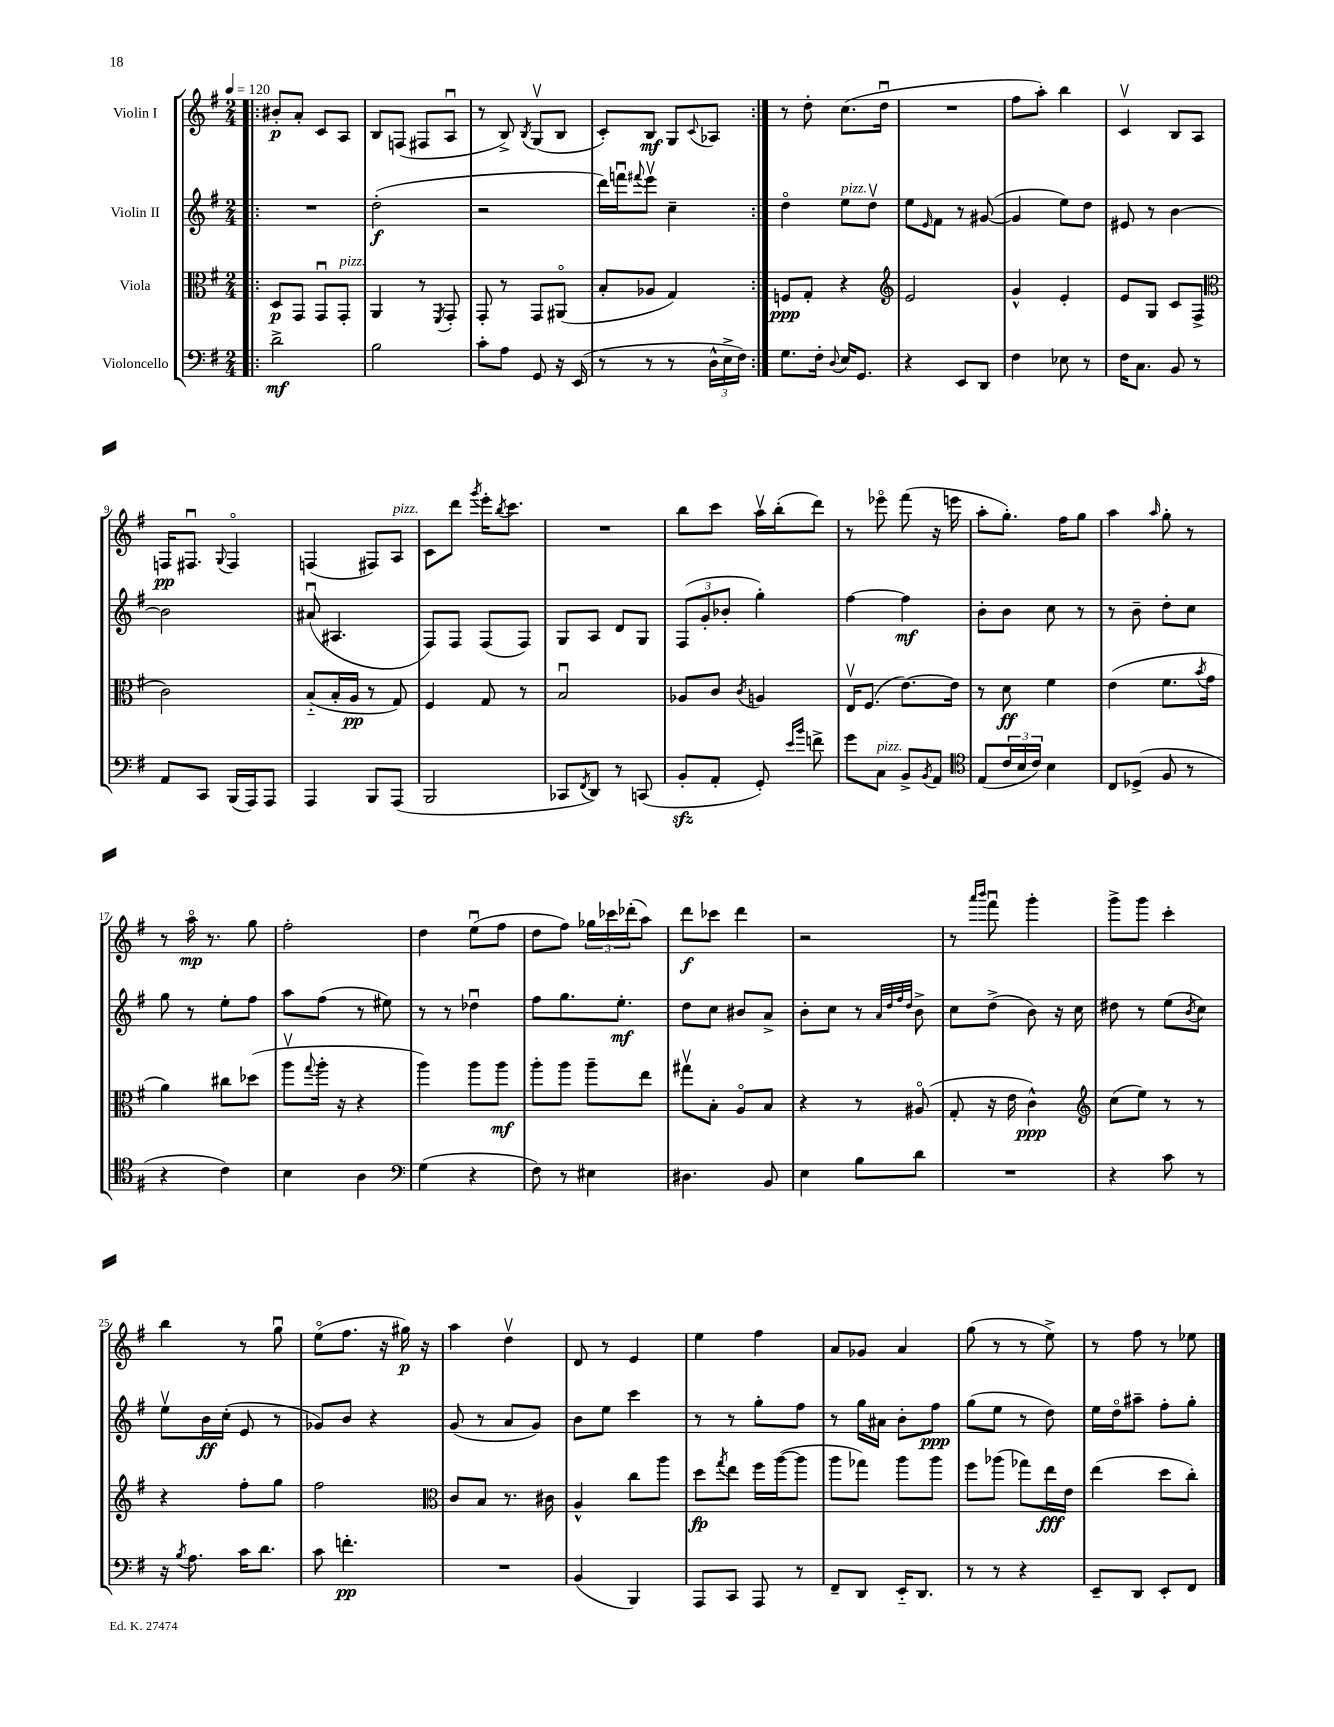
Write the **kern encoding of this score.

**kern	**dynam	**kern	**dynam	**kern	**dynam	**kern	**dynam
*part4	*part4	*part3	*part3	*part2	*part2	*part1	*part1
*staff4	*staff4	*staff3	*staff3	*staff2	*staff2	*staff1	*staff1
*I"Violoncello	*	*I"Viola	*	*I"Violin II	*	*I"Violin I	*
*clefF4	*	*clefC3	*	*clefG2	*	*clefG2	*
*k[f#]	*	*k[f#]	*	*k[f#]	*	*k[f#]	*
*M2/4	*	*M2/4	*	*M2/4	*	*M2/4	*
*MM120	*	*MM120	*	*MM120	*	*MM120	*
=1!|:	=1!|:	=1!|:	=1!|:	=1!|:	=1!|:	=1!|:	=1!|:
2d^\	mf	8D/L	p	2r	.	8b#X'/L	p
.	.	8GG/J	.	.	.	8a'/J	.
.	.	8GGu/L	.	.	.	8c/L	.
!	!	!LO:TX:a:i:t=pizz.	!	!	!	!	!
.	.	8GG'/J	.	.	.	8A/J	.
=2	=2	=2	=2	=2	=2	=2	=2
2B\	.	4AA/	.	(2dd'\	f	8B/L	.
.	.	.	.	.	.	(8Fn/J	.
.	.	8r	.	.	.	8F#X/L	.
.	.	8qFF#/	.	.	.	.	.
.	.	8GG'/	.	.	.	8Au/J	.
=3	=3	=3	=3	=3	=3	=3	=3
8c'\L	.	8GG'/	.	2r	.	8r	.
8A\J	.	8r	.	.	.	8B^/)	.
.	.	.	.	.	.	8qB/	.
8GG/	.	8GG/L	.	.	.	(8Gv/L	.
16r	.	(8AA#X/J	.	.	.	8B/J	.
(16EE/	.	.	.	.	.	.	.
=4	=4	=4	=4	=4	=4	=4	=4
8r	.	8B'/L	.	16ddd\LL)	.	8c'/L)	.
.	.	.	.	16fffnu\J	.	.	.
.	.	.	.	8qqfff#X/	.	.	.
8r	.	8A-X/J	.	8eeev\J	.	8B/J	mf
8r	.	4G/)	.	4cc~\	.	8G/L	.
.	.	.	.	.	.	8qqc/	.
24D^^\LL	.	.	.	.	.	8A-X/J	.
24E^\	.	.	.	.	.	.	.
24F#\JJ)	.	.	.	.	.	.	.
=5:|!	=5:|!	=5:|!	=5:|!	=5:|!	=5:|!	=5:|!	=5:|!
8.G\L	.	8Fn/L	ppp	4dd\	.	8r	.
.	.	8G'/J	.	.	.	8dd'\	.
16F#'\Jk	.	.	.	.	.	.	.
8qqD/	.	.	.	.	.	.	.
!	!	!	!	!LO:TX:a:i:t=pizz.	!	!	!
16E/KL	.	4r	.	8ee\L	.	(8.cc\L	.
8.GG/J	.	.	.	.	.	.	.
.	.	.	.	8ddv\J	.	.	.
.	.	.	.	.	.	16ddu\Jk	.
=6	=6	=6	=6	=6	=6	=6	=6
*	*	*clefG2	*	*	*	*	*
4r	.	2e/	.	8ee\L	.	2r	.
.	.	.	.	16qqe/	.	.	.
.	.	.	.	8f#\J	.	.	.
8EE/L	.	.	.	8r	.	.	.
8DD/J	.	.	.	([8g#X/	.	.	.
=7	=7	=7	=7	=7	=7	=7	=7
4F#\	.	4g^^/	.	4g#/]	.	8ff#\L	.
.	.	.	.	.	.	8aa'\J)	.
8E-X\	.	4e'/	.	8ee\L)	.	4bb\	.
8r	.	.	.	8dd\J	.	.	.
=8	=8	=8	=8	=8	=8	=8	=8
16F#\KL	.	8e/L	.	8e#X/	.	4cv/	.
8.C\J	.	.	.	.	.	.	.
.	.	8G/J	.	8r	.	.	.
8BB/	.	8c/L	.	[4b\	.	8B/L	.
8r	.	(8F#^/J	.	.	.	8A/J	.
!!LO:LB:g=z
=9	=9	=9	=9	=9	=9	=9	=9
*	*	*clefC3	*	*	*	*	*
8AA/L	.	2c\)	.	2b\]	.	16Fn/KL	pp
.	.	.	.	.	.	8.F#Xu/J	.
8CC/J	.	.	.	.	.	.	.
.	.	.	.	.	.	8qqG/	.
(16BBB/LL	.	.	.	.	.	4F#/	.
16AAA/J)	.	.	.	.	.	.	.
8AAA/J	.	.	.	.	.	.	.
=10	=10	=10	=10	=10	=10	=10	=10
4AAA/	.	(8B/L	.	(8a#Xu/	.	(4Fn/	.
.	.	16B'/L	.	4.A#X/	.	.	.
.	.	16A/JJ	pp	.	.	.	.
8BBB/L	.	8r	.	.	.	8F#X/L)	.
!	!	!	!	!	!	!LO:TX:a:i:t=pizz.	!
(8AAA/J	.	8G/)	.	.	.	8A/J	.
=11	=11	=11	=11	=11	=11	=11	=11
2BBB/	.	4F#/	.	8F#/L)	.	8c\L	.
.	.	.	.	8F#/J	.	8ddd\J	.
.	.	.	.	.	.	8qggg/	.
.	.	8G/	.	(8F#/L	.	16eee'\KL	.
.	.	.	.	.	.	8qbb/	.
.	.	.	.	.	.	8.ccc\J	.
.	.	8r	.	8F#/J)	.	.	.
=12	=12	=12	=12	=12	=12	=12	=12
8CC-X/L	.	2Bu/	.	8G/L	.	2r	.
8qFF#/	.	.	.	.	.	.	.
8DD/J)	.	.	.	8A/J	.	.	.
8r	.	.	.	8d/L	.	.	.
(8CCn/	.	.	.	8G/J	.	.	.
=13	=13	=13	=13	=13	=13	=13	=13
8BBzz'/L	.	8A-X/L	.	(12F#/L	.	8bb\L	.
.	.	.	.	12g'/	.	.	.
8AA'/J	.	8c/J	.	.	.	8ccc\J	.
.	.	.	.	12b-X'/J	.	.	.
.	.	8qc/	.	.	.	.	.
8GG'/)	.	4An/	.	4gg'\)	.	16aav\LL	.
.	.	.	.	.	.	(16bb'\J	.
16qqe/LL	.	.	.	.	.	.	.
16qqb/JJ	.	.	.	.	.	.	.
8fn^\	.	.	.	.	.	8ddd\J)	.
=14	=14	=14	=14	=14	=14	=14	=14
8g\L	.	16Ev/KL	.	[4ff#\	.	8r	.
.	.	(8.F#/J	.	.	.	.	.
!LO:TX:a:i:t=pizz.	!	!	!	!	!	!	!
8C\J	.	.	.	.	.	8eee-X\	.
8BB^/L	.	[8.e\L)	.	4ff#\]	mf	(8fff#\	.
8qBB/	.	.	.	.	.	.	.
8AA/J	.	.	.	.	.	16r	.
.	.	16e\Jk]	.	.	.	16eeen\	.
=15	=15	=15	=15	=15	=15	=15	=15
*clefC4	*	*	*	*	*	*	*
(8E/L	.	8r	.	8b'\L	.	8aa'\L	.
24c/L	.	8d\	ff	8b\J	.	8.gg'\J)	.
24B/	.	.	.	.	.	.	.
24c/JJ)	.	.	.	.	.	.	.
4B\	.	4f#\	.	8cc\	.	.	.
.	.	.	.	.	.	16ff#\KL	.
.	.	.	.	8r	.	8gg\J	.
=16	=16	=16	=16	=16	=16	=16	=16
8C/L	.	(4e\	.	8r	.	4aa\	.
(8D-X^/J	.	.	.	8b~\	.	.	.
.	.	.	.	.	.	16qqaa/	.
8F#/	.	8.f#\L	.	8dd'\L	.	8gg'\	.
8r	.	.	.	8cc\J	.	8r	.
.	.	8qb/	.	.	.	.	.
.	.	16g\Jk	.	.	.	.	.
!!LO:LB:g=z
=17	=17	=17	=17	=17	=17	=17	=17
4r	.	4a\)	.	8gg\	.	8r	.
.	.	.	.	8r	.	16aa\	mp
.	.	.	.	.	.	8.r	.
4c\)	.	8cc#X\L	.	8ee'\L	.	.	.
.	.	(8dd-X\J	.	8ff#\J	.	8gg\	.
=18	=18	=18	=18	=18	=18	=18	=18
4B\	.	8aav\L	.	8aa\L	.	2ff#'\	.
.	.	8qqgg/	.	.	.	.	.
.	.	16aa'\Jk	.	(8ff#\J	.	.	.
.	.	16r	.	.	.	.	.
4A\	.	4r	.	8r	.	.	.
.	.	.	.	8ee#X\)	.	.	.
=19	=19	=19	=19	=19	=19	=19	=19
*clefF4	*	*	*	*	*	*	*
(4G\	.	4aa\)	.	8r	.	4dd\	.
.	.	.	.	8r	.	.	.
4r	.	8aa\L	.	4dd-Xu\	.	(8eeu\L	.
.	.	8aa\J	mf	.	.	8ff#\J	.
=20	=20	=20	=20	=20	=20	=20	=20
8F#\)	.	8aa'\L	.	8ff#\L	.	8dd\L	.
8r	.	8aa\J	.	8.gg\	.	8ff#\J)	.
4E#X\	.	8aa~\L	.	.	.	24gg-X\LL	.
.	.	.	.	.	.	24ccc-X\	.
.	.	.	.	8.ee'\J	mf	.	.
.	.	.	.	.	.	(24ddd-X'\J	.
.	.	8ee\J	.	.	.	8aa\J)	.
=21	=21	=21	=21	=21	=21	=21	=21
4.D#X\	.	8gg#Xv\L	.	8dd\L	.	8ddd\L	f
.	.	8B'\J	.	8cc\J	.	8ccc-X\J	.
.	.	8A/L	.	8b#X/L	.	4ddd\	.
8BB/	.	8B/J	.	8a^/J	.	.	.
=22	=22	=22	=22	=22	=22	=22	=22
4E\	.	4r	.	8b'\L	.	2r	.
.	.	.	.	8cc\J	.	.	.
8B\L	.	8r	.	8r	.	.	.
.	.	.	.	32qqa/LLL	.	.	.
.	.	.	.	32qqdd/	.	.	.
.	.	.	.	32qqff#/	.	.	.
.	.	.	.	32qqdd/JJJ	.	.	.
8d\J	.	(8A#X/	.	8b^\	.	.	.
=23	=23	=23	=23	=23	=23	=23	=23
2r	.	8G'/	.	8cc\L	.	8r	.
.	.	.	.	.	.	16qqaaa/LL	.
.	.	.	.	.	.	16qqbbb/JJ	.
.	.	16r	.	(8dd^\J	.	8fff#u\	.
.	.	16e\	.	.	.	.	.
.	.	4c^^\)	ppp	8b\)	.	4ggg'\	.
.	.	.	.	16r	.	.	.
.	.	.	.	16cc\	.	.	.
=24	=24	=24	=24	=24	=24	=24	=24
*	*	*clefG2	*	*	*	*	*
4r	.	(8cc\L	.	8dd#X\	.	8ggg^\L	.
.	.	8ee\J)	.	8r	.	8ggg\J	.
8c\	.	8r	.	(8ee\L	.	4ccc'\	.
.	.	.	.	8qb/	.	.	.
8r	.	8r	.	8cc\J)	.	.	.
!!LO:LB:g=z
=25	=25	=25	=25	=25	=25	=25	=25
16r	.	4r	.	8eev\L	.	4bb\	.
8qB/	.	.	.	.	.	.	.
8.A\	.	.	.	.	.	.	.
.	.	.	.	16b\L	ff	.	.
.	.	.	.	(16cc'\JJ	.	.	.
16c\KL	.	8ff#'\L	.	8e/	.	8r	.
8.d\J	.	.	.	.	.	.	.
.	.	8gg\J	.	8r	.	8ggu\	.
=26	=26	=26	=26	=26	=26	=26	=26
8c\	.	2ff#\	.	8g-X/L)	.	(8ee\L	.
4.fn'\	pp	.	.	8b/J	.	8.ff#\J	.
.	.	.	.	4r	.	.	.
.	.	.	.	.	.	16r	.
.	.	.	.	.	.	16gg#X\)	p
.	.	.	.	.	.	16r	.
=27	=27	=27	=27	=27	=27	=27	=27
*	*	*clefC3	*	*	*	*	*
2r	.	8c/L	.	(8g/	.	4aa\	.
.	.	8B/J	.	8r	.	.	.
.	.	8.r	.	8a/L	.	4ddv\	.
.	.	.	.	8g/J)	.	.	.
.	.	16c#X\	.	.	.	.	.
=28	=28	=28	=28	=28	=28	=28	=28
(4BB/	.	4A^^/	.	8b\L	.	8d/	.
.	.	.	.	8ee\J	.	8r	.
4BBB/)	.	8cc\L	.	4ccc\	.	4e/	.
.	.	8aa\J	.	.	.	.	.
=29	=29	=29	=29	=29	=29	=29	=29
8AAA/L	.	8dd\L	fp	8r	.	4ee\	.
.	.	8qgg/	.	.	.	.	.
8CC/J	.	8ee\J	.	8r	.	.	.
8AAA/	.	16ff#\LL	.	8gg'\L	.	4ff#\	.
.	.	([16aa\J	.	.	.	.	.
8r	.	8aa\J]	.	8ff#\J	.	.	.
=30	=30	=30	=30	=30	=30	=30	=30
8FF#~/L	.	8aa\L	.	8r	.	8a/L	.
8DD/J	.	8gg-X\J)	.	16gg\LL	.	8g-X/J	.
.	.	.	.	16a#X\JJ	.	.	.
16EE/KL	.	8aa\L	.	8b'\L	.	4a/	.
8.DD/J	.	.	.	.	.	.	.
.	.	8aa\J	.	8ff#\J	ppp	.	.
=31	=31	=31	=31	=31	=31	=31	=31
8r	.	8ff#\L	.	(8gg\L	.	(8gg\	.
8r	.	(8aa-X\J	.	8ee\J	.	8r	.
4r	.	8gg-X\L)	.	8r	.	8r	.
.	.	16ee\L	fff	8dd\)	.	8ee^\)	.
.	.	16e\JJ	.	.	.	.	.
=32	=32	=32	=32	=32	=32	=32	=32
8EE~/L	.	(4ee\	.	16ee\LL	.	8r	.
.	.	.	.	16dd\J	.	.	.
8DD/J	.	.	.	8aa#X~\J	.	8ff#\	.
8EE'/L	.	8dd\L	.	8ff#'\L	.	8r	.
8FF#/J	.	8cc'\J)	.	8gg'\J	.	8ee-X\	.
==	==	==	==	==	==	==	==
*-	*-	*-	*-	*-	*-	*-	*-
